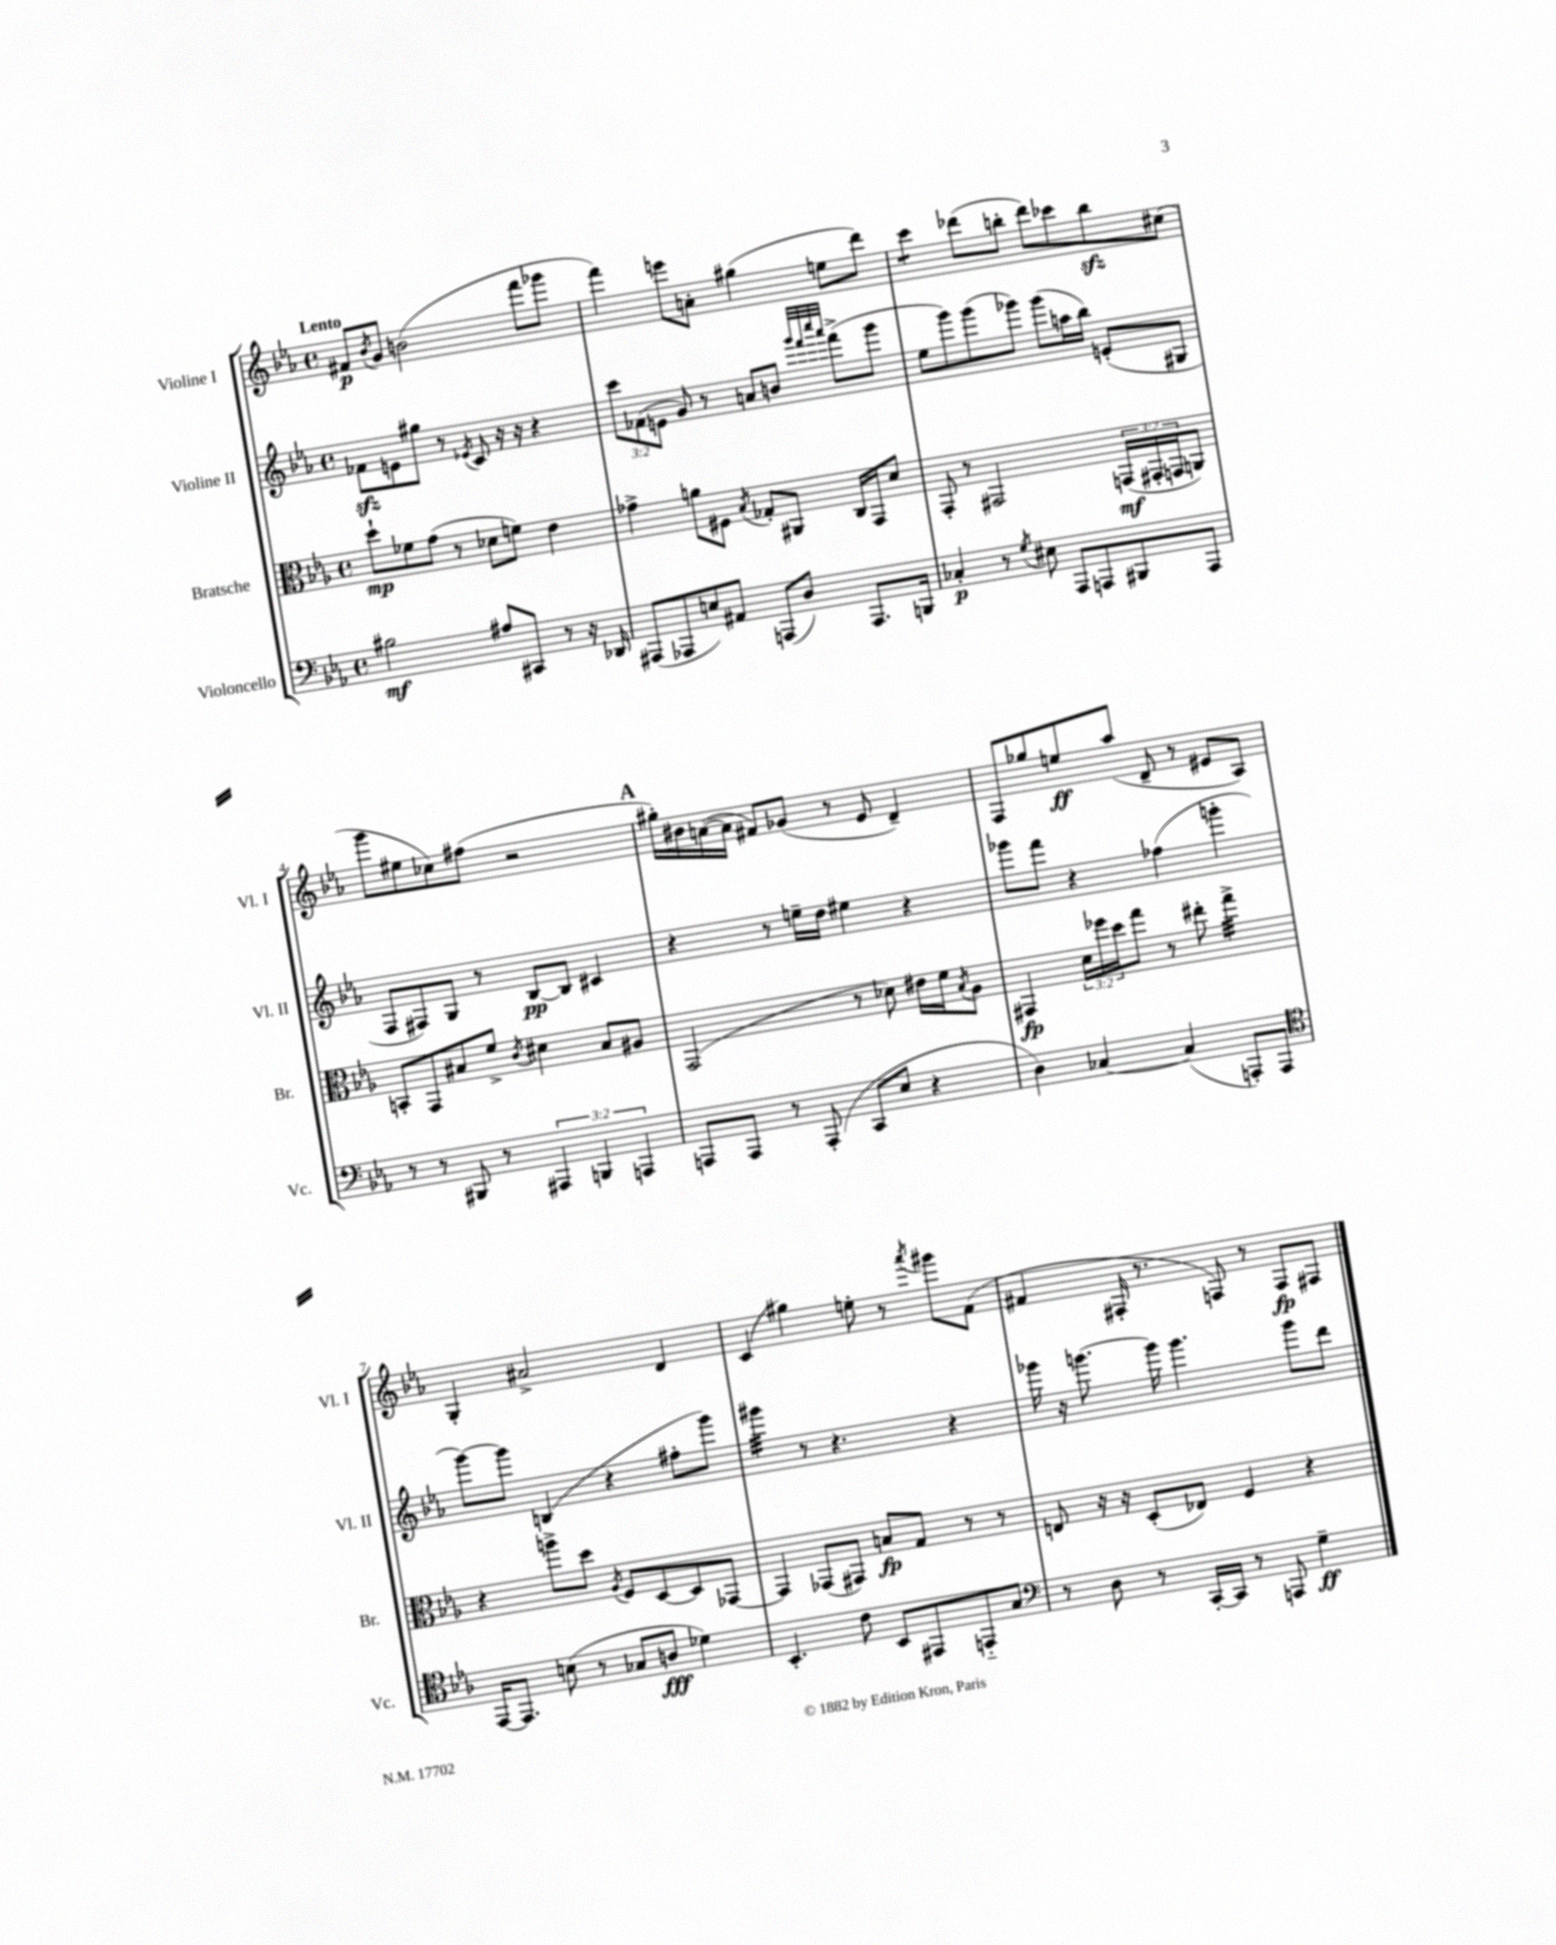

**kern	**kern	**kern	**kern
*staff4	*staff3	*staff2	*staff1
*clefF4	*clefC3	*clefG2	*clefG2
*k[b-e-a-]	*k[b-e-a-]	*k[b-e-a-]	*k[b-e-a-]
*M4/4	*M4/4	*M4/4	*M4/4
*met(c)	*met(c)	*met(c)	*met(c)
2B#\	8dd`\L	8f-\L	8f#/L
.	.	.	8qb-/
.	8f-\	8e\	8g/J
.	(8g\J	8gg#\J	(2b\
.	8r	8r	.
.	.	8qe-/	.
8A#/L	8d-\L	8c/	.
8CC#/J	8f\J)	16r	.
.	.	16r	.
8r	4e-\	4r	8fff\L
16r	.	.	8ggg-\J
16DD-/	.	.	.
=	=	=	=
(8AAA#/L	4g-^\	12ccc\L	4fff\)
.	.	(12f-\	.
8AAA-/	.	.	.
.	.	12e\J	.
8E/)	8a\L	8g/)	8eee\L
8AA#/J	8F#\J	8r	8a'\J
.	8qB-/	.	.
(8AAA/L	8G-'/L	8a/L	(4gg#\
8D/J)	8AA#/J	8b/J	.
.	.	32qqggg/LLL	.
.	.	32qqfff/	.
.	.	32qqcccc/	.
.	.	32qqaaa-/JJJ	.
8.AAA/L	16C/LL	(8fff^\L	8ee\L
.	16GG/J	.	.
.	8d/J	8ggg\J	8ddd\J)
16BBB/Jk	.	.	.
=	=	=	=
4C-'/	8GG'/	8ee-\L	4ccc\
.	8r	8ggg\)	.
8r	2GG#/	(8ggg\	(8ddd-\L
8qG/	.	.	.
8E#\	.	8ggg-\J)	8bb'\J
8AAA-/L	.	(8ggg-\L	8ddd-\L)
8AAA/	.	16aa\L	8ccc-\
.	.	16bb-\JJ)	.
8BBB#/	(24GG/LL	(8e'/L	8bb\
.	24GG#'/	.	.
.	24GG/J	.	.
8AAA/J	8AA/J)	8G#/J	(8cc#\J
=	=	=	=
8r	8BB'/L	8F/L	8ggg\L
8r	8GG/	8F#/)	8ee#\
8BBB#/	8B#/	8G/J	8cc-\)
8r	8f^/J	8r	(8ff#\J
.	8qc/	.	.
6AAA#/	4d#\	[8B-/L	2r
.	.	8B-/]J	.
6BBB/	.	.	.
.	8B#/L	4c#/	.
6AAA/	.	.	.
.	8A#/J	.	.
=	=	=	=
8AAA/L	(2GG/	4r	16gg#'\LL)
.	.	.	16b#\
8AAA/J	.	.	([16a\
.	.	.	16a\]JJ
8r	.	8r	8f#/L)
(8AAA'/	.	16ee~\LL	(8g-/J
.	.	16dd\JJ	.
8CC/L	8r	4ee#\	8r
8E-/J	8d-\)	.	8e-/
4r	16e#\LL	4r	4d~/)
.	16f\J	.	.
.	8qB-/	.	.
.	8A-\J	.	.
=	=	=	=
4D\)	4GG#/	8ggg-\L	8F/L
.	.	8fff\J	8gg-/
[4C-/	24d\LL	4r	8ee/
.	24ff-\	.	.
.	24dd\J	.	.
.	8gg\J	.	(8aa-/J
(4C-/]	8r	(4ff-\	8d~/
.	8ee#'\	.	8r
8AAA'/L)	4gg^\	4ggg'\	8e#/L
8AAA/J	.	.	8A-/J)
=	=	=	=
*clefC4	*	*	*
[16EE-/LK	4r	[8ggg\L)	4G'/
8.EE-/]J	.	.	.
.	.	8ggg\]J	.
(8B\	8aa^\L	(4B/	2a#^/
8r	8dd\J	.	.
.	8qA-/	.	.
8G-/L	8F/L	4r	.
8A/J	[8D/	.	.
4d-\)	8D/]	8ff#'\L	4d/
.	[8GG-/J	8ggg\J)	.
=	=	=	=
4.BB-'/	4GG-/]	4ggg#\	(4c/
.	(8GG-/L	8r	4gg#\)
8c\	8GG#/J)	4.r	.
8BB-/L	8B/L	.	8ee'\
8EE#/	8G/J	.	8r
.	.	.	8qaaa-/
8EE'~/	8r	4r	8ggg#\L
8G/J	8r	.	(8f\J
=	=	=	=
*clefF4	*	*	*
8r	8E/	16ggg-\	4f#/
.	.	16r	.
8D\	16r	[8.ggg\	.
.	16r	.	.
8r	(8D'/L	.	16F#'/
.	.	16ggg\]	8.r
[16CC'/LL	8E-/J)	4.ggg\	.
16CC/]JJ	.	.	.
8r	4F/	.	8F/)
8AAA/	.	.	8r
4G~\	4r	8ggg\L	8F/L
.	.	8ddd\J	8F#/J
==	==	==	==
*-	*-	*-	*-
